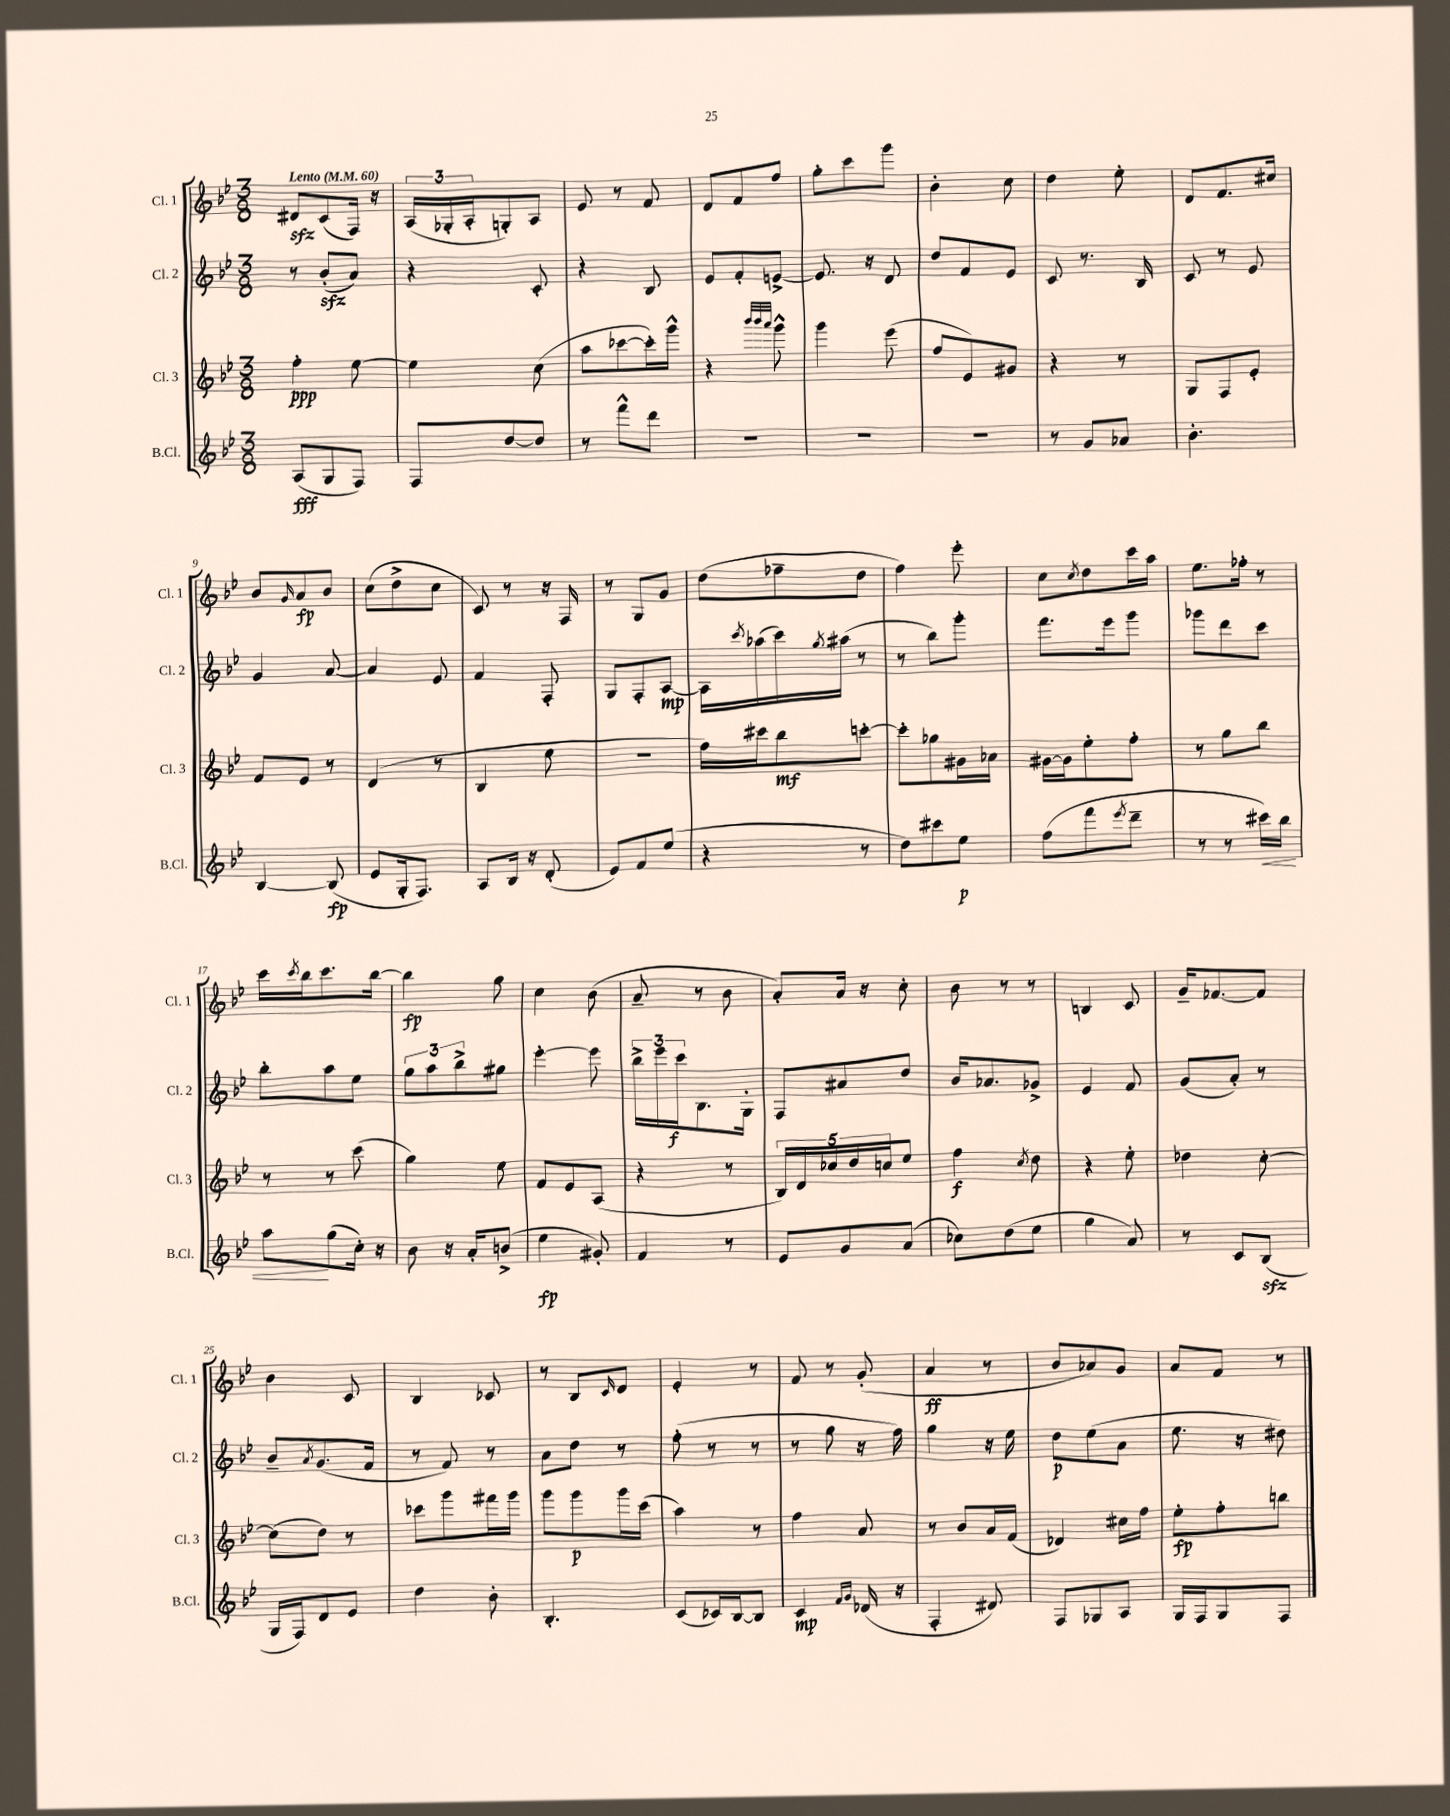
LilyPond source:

<<
\new StaffGroup <<
\new Staff = "s0" \with { instrumentName = "Cl. 1" shortInstrumentName = "Cl. 1" } {
    \clef treble \key bes \major \numericTimeSignature \time 3/8 \tempo "Lento" 4 = 60
    dis'8\sfz c'8( f16) r16 |
    \tuplet 3/2 { a16( ges16-. a16-. } g8-.) a8 |
    ees'8 r8 f'8 |
    d'8 f'8 f''8 |
    g''8-. c'''8 g'''8 |
    bes'4-. c''8 |
    d''4 ees''8-. |
    d'8 f'8. cis''16 |
    bes'8 \grace { g'16 } a'8\fp bes'8 |
    c''8( d''8-> c''8 |
    c'8) r8 r16 f16 |
    r8 g8 g'8 |
    d''8( fes''8-- d''8 |
    f''4) ees'''8-. |
    c''8 \acciaccatura { c''8 } d''8 c'''16 a''16 |
    ees''8. fes''16-. r8 |
    c'''16 \acciaccatura { c'''8 } bes''16 c'''8. bes''16~ |
    bes''4\fp g''8 |
    c''4 bes'8( |
    a'8-- r8 bes'8 |
    a'8-.) a'16 r16 c''8-. |
    bes'8 r8 r8 |
    b4 c'8 |
    g'16-- fes'8.~ fes'8 |
    bes'4 c'8 |
    bes4 ces'8 |
    r8 bes8 \grace { c'16 } d'8 |
    ees'4-. r8 |
    f'8 r8 g'8-.( |
    a'4\ff r8 |
    bes'8 aes'8) g'8 |
    a'8 f'8 r8 \bar "|." |
}
\new Staff = "s1" \with { instrumentName = "Cl. 2" shortInstrumentName = "Cl. 2" } {
    \clef treble \key bes \major \numericTimeSignature \time 3/8
    r8 bes'8-.\sfz( a'8) |
    r4 c'8-. |
    r4 bes8 |
    ees'8 f'8-. e'8~-> |
    e'8. r16 d'8 |
    d''8 f'8 ees'8 |
    c'8 r8. bes16 |
    c'8 r8 ees'8 |
    g'4 a'8~ |
    a'4 ees'8 |
    f'4 f8-. |
    g8 f8-. a8~\mp |
    a16 \acciaccatura { c'''8 } aes''16( c'''16) \acciaccatura { g''8 } ais''16( r8 |
    r8 bes''8) g'''8-. |
    f'''8. ees'''16 g'''8 |
    ges'''8 d'''8 c'''8 |
    bes''8-. a''8 ees''8 |
    \tuplet 3/2 { g''8 a''8 bes''8-> } gis''8 |
    ees'''4~-. ees'''8 |
    \tuplet 3/2 { bes''16-> ees'''16 c'''16\f } bes8. g16-. |
    f8 ais'8 d''8 |
    bes'16 aes'8. ges'8-> |
    ees'4 f'8 |
    g'8( a'8-.) r8 |
    bes'8-- \acciaccatura { a'8 } g'8.( f'16 |
    r8 f'8) r8 |
    a'8 d''8 r8 |
    f''8-.( r8 r8 |
    r8 g''8 r16 f''16) |
    g''4 r16 ees''16 |
    d''8\p ees''8( a'8 |
    ees''8. r16 dis''8) \bar "|." |
}
\new Staff = "s2" \with { instrumentName = "Cl. 3" shortInstrumentName = "Cl. 3" } {
    \clef treble \key bes \major \numericTimeSignature \time 3/8
    f''4-.\ppp ees''8~ |
    ees''4 c''8( |
    a''8 ces'''8~ ces'''16-.) g'''16-^ |
    r4 \grace { bes'''32 bes'''32 a'''32 } g'''8-^ |
    g'''4 ees'''8( |
    f''8 ees'8) gis'8 |
    r4 r8 |
    g8 f8 ees'8-. |
    f'8 ees'8 r8 |
    d'4( r8 |
    bes4 ees''8 |
    R4. |
    f''16) cis'''16 bes''8\mf c'''8~-. |
    c'''8-. ges''8 gis'16 aes'16 |
    gis'16~ gis'16 ees''8-. f''8-. |
    r8 g''8 bes''8 |
    r8 r8 c'''8( |
    g''4) ees''8 |
    f'8 ees'8 a8( |
    r4 r8 |
    \tuplet 5/4 { bes16) d'16 ces''16 d''16 c''16 } ees''8 |
    f''4\f \acciaccatura { c''8 } d''8 |
    r4 ees''8-. |
    des''4 c''8~-. |
    c''8( d''8) r8 |
    ces'''8 g'''8 fis'''16 g'''16 |
    g'''8 g'''8\p g'''16 c'''16( |
    a''4) r8 |
    f''4 a'8 |
    r8 bes'8 a'16 f'16( |
    des'4) cis''16 f''16 |
    ees''8-.\fp f''8-. b''8 \bar "|." |
}
\new Staff = "s3" \with { instrumentName = "B.Cl." shortInstrumentName = "B.Cl." } {
    \clef treble \key bes \major \numericTimeSignature \time 3/8
    a8\fff( g8 f8) |
    f8 d''8~ d''8 |
    r8 f'''8-^ d'''8 |
    R4. |
    R4. |
    R4. |
    r8 g'8 aes'8 |
    bes'4.-. |
    bes4~ bes8\fp( |
    ees'8 g16-. f8.) |
    a8 bes16 r16 d'8-.( |
    ees'8) f'8 ees''8( |
    r4 r8 |
    d''8) cis'''8 ees''8\p |
    f''8( f'''8 \acciaccatura { ees'''8 } d'''8-- |
    r8 r8 cis'''16\<) bes''16 |
    a''8\! g''8( c''16-.) r16 |
    bes'8 r16 a'16-. b'8->( |
    ees''4\fp gis'8-.) |
    f'4 r8 |
    ees'8 g'8 a'8( |
    ces''8) d''8( ees''8 |
    g''4 a'8) |
    r8 c'8 bes8\sfz( |
    g16 f16) d'8 ees'8 |
    d''4 bes'8-. |
    bes4.-. |
    c'8( ces'16) bes16~ bes8 |
    c'4\mp \grace { f'16 g'16 } des'16( r16 |
    f4-. dis'8) |
    f8 ges8 a8 |
    g16 f16 g8 f8 \bar "|." |
}
>>
>>
